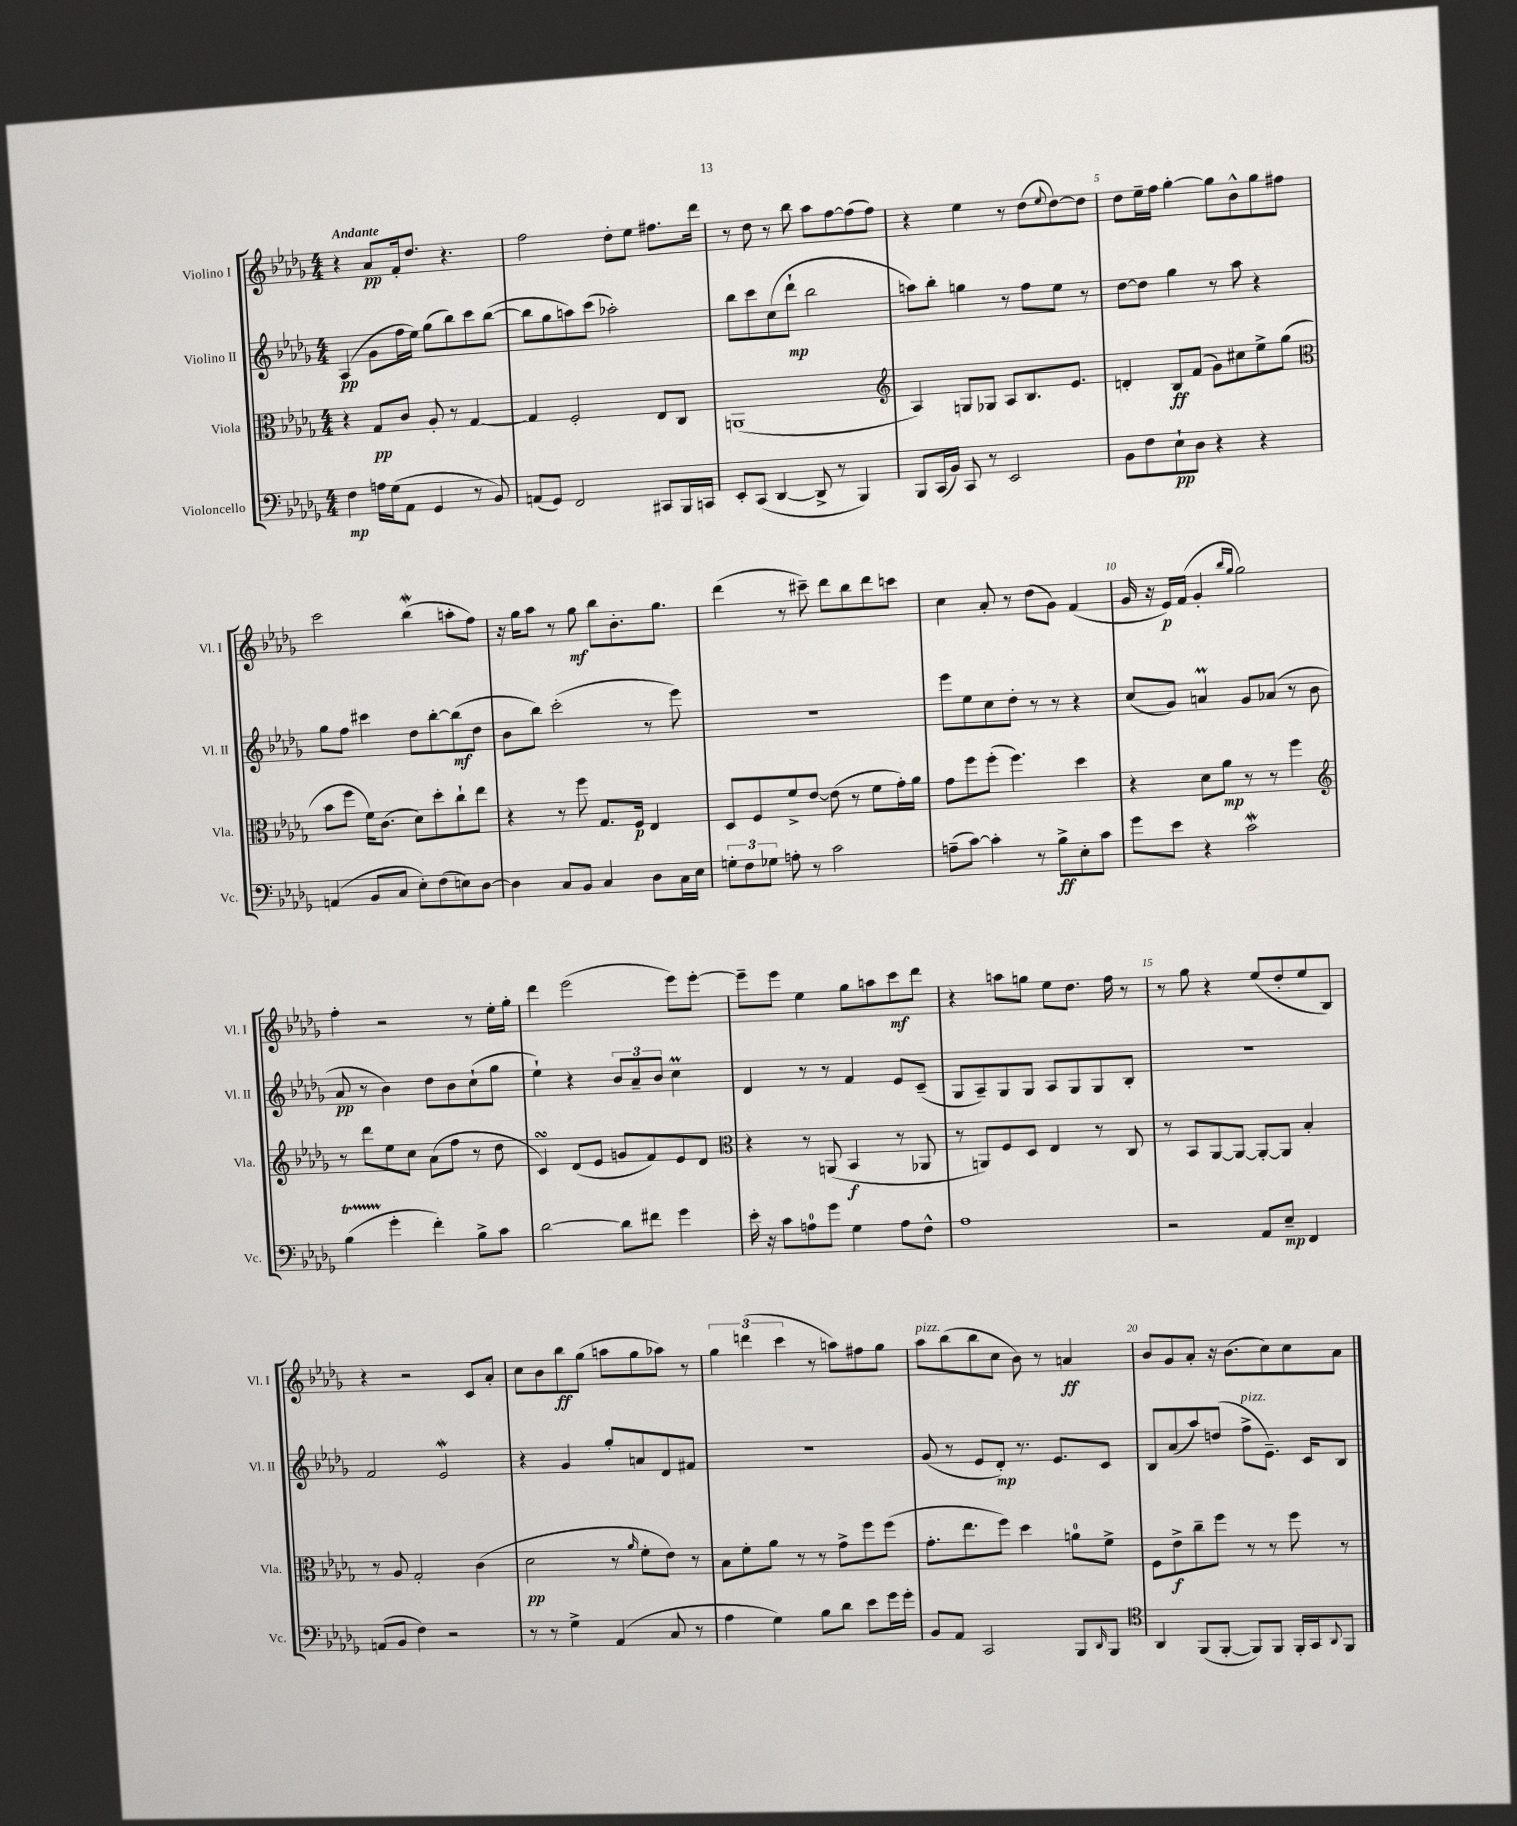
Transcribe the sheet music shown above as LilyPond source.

<<
\new StaffGroup <<
\new Staff = "s0" \with { instrumentName = "Violino I" shortInstrumentName = "Vl. I" } {
    \clef treble \key des \major \numericTimeSignature \time 4/4 \tempo "Andante"
    r4 aes'8\pp f'16-. des''8. r4. |
    f''2 des''8-. ees''8 fis''8. des'''16 |
    r8 des''8 r8 bes''8 aes''8 f''8~ f''8( f''8) |
    r4 ees''4 r8 des''8( \appoggiatura { ees''8 } des''8~) des''8 |
    des''8 ees''16-- f''16 ges''4~-. ges''8 bes'8-^ ges''8 fis''8 |
    c'''2 bes''4\mordent( a''8-. f''8) |
    r16 ges''16 aes''8 r8 ges''8\mf bes''8 bes'8.-. ges''8. |
    des'''4( r8 cis'''8--) des'''8 bes''8 des'''8 c'''8 |
    c''4 aes'8-. r8 des''8( ges'8) f'4( |
    ges'16 r16 ees'16\p) f'16( ges'4-. \grace { bes''16 ges''16 } ges''2) |
    f''4-. r2 r8 ees''16-. ges''16-. |
    des'''4 ees'''2( ees'''8) ees'''8~-. |
    ees'''8-- ees'''8 ees''4 ges''8 a''8 c'''8\mf des'''8 |
    r4 a''8 g''8 ees''8 des''8. f''16 r8 |
    r8 ges''8 r4 ees''8( des''8-. ees''8 bes8) |
    r4 r2 c'8 aes'8-. |
    c''8 bes'8 bes''8\ff ges''8( a''8 ges''8 aes''8) r8 |
    \tuplet 3/2 { ges''4 d'''4( c'''4 } r8 a''8) fis''8 ges''8 |
    aes''8^\markup { \italic "pizz." } bes''8( bes''8 c''8 bes'8) r8 a'4\ff |
    bes'8 ges'8 aes'8-. r16 bes'8.( c''8) c''8 aes'8 \bar "|." |
}
\new Staff = "s1" \with { instrumentName = "Violino II" shortInstrumentName = "Vl. II" } {
    \clef treble \key des \major \numericTimeSignature \time 4/4
    aes4\pp( ges'8 f''16 ees''16) ges''8( bes''8) c'''8 bes''8~( |
    bes''8 ges''8 a''8) c'''8( aes''2-.) |
    bes''8 c'''8 c''8( des'''8-!\mp bes''2 |
    a''8) bes''8-. g''4 r8 f''8 ees''8 r8 |
    des''8~ des''8 ges''4 r8 aes''8 r4 |
    ges''8 f''8 cis'''4 des''8 bes''8~-. bes''8\mf( des''8 |
    bes'8 bes''8) c'''2-.( r8 ees'''8) |
    r1 |
    ees'''8 ees''8 c''8 des''8-. r8 r8 r4 |
    c''8( ges'8) a'4\prall ges'8 aes'8( r8 bes'8 |
    aes'8\pp r8 bes'4) des''8 bes'8 c''8-!( ges''8 |
    ees''4-!) r4 \tuplet 3/2 { bes'8 aes'8-- bes'8 } c''4\prall |
    des'4 r8 r8 f'4 ees'8 c'8--( |
    ges8 aes8--) ges8 ges8 aes8 ges8 ges8 bes8-. |
    R1 |
    f'2 ees'2\mordent |
    r4 ges'4 ges''8-. a'8 des'8 fis'8 |
    R1 |
    ges'8( r8 ees'8 des'8-.\mp) r8. ees'8. c'8 |
    bes8 aes'8( aes''8) d''8( f''8->^\markup { \italic "pizz." } ees'8.--) c'16 bes8 \bar "|." |
}
\new Staff = "s2" \with { instrumentName = "Viola" shortInstrumentName = "Vla." } {
    \clef alto \key des \major \numericTimeSignature \time 4/4
    r4 ges8\pp c'8 aes8-. r8 ges4~ |
    ges4 f2-. ees8 c8 |
    a,1( |
    \clef treble aes4) g8 ges8 aes8 bes8. ees'8. |
    d'4-. bes8\ff f'8( ges'8) cis''8 ees''8-> ges''8( |
    \clef alto bes'8 f''8 f'16) c'8.( des'8) des''8-. c''8-! ees''8 |
    r4 r8 f''8 ges8. f16\p ees4 |
    des8 f8 f'8-> ees'8~ ees'8( r8 f'8 ges'16-.) aes'16 |
    ges'8 f''8 f''8-.( f''4.) des''4 |
    r4 des'8 aes'8\mp r8 r8 f''4 |
    \clef treble r8 des'''8 ees''8 c''8 aes'8( f''8 r8 des''8 |
    c'4\turn) des'8( ees'8 g'8 f'8) ees'8 des'8 |
    \clef alto r4 r8 a,8( bes,4\f r8 aes,8 |
    r8 a,8) f8 des8 ees4 r8 c8 |
    r8 bes,8 aes,8~ aes,8~ aes,8~-. aes,8 bes4-. |
    r8 aes8 ges2-. c'4( |
    des'2\pp r8 \grace { aes'16 } f'8-. ees'8) r8 |
    bes8 f'8-. aes'8 r8 r8 ges'8-> f''8 f''8( |
    ges'8.-. ees''8. f''8) des''4 a'8-0 f'8-> |
    f8 ees'8->\f c''8-- f''8 r8 r8 f''8 r8 \bar "|." |
}
\new Staff = "s3" \with { instrumentName = "Violoncello" shortInstrumentName = "Vc." } {
    \clef bass \key des \major \numericTimeSignature \time 4/4
    f4\mp a16 ges16( aes,8 ges,4 r8 bes,8) |
    a,8( ges,8) f,2 cis,8 bes,,16 c,16 |
    ees,8-. c,8( des,4~ des,8-> r8 bes,,4) |
    bes,,8 c,16( bes,16) c,8 r8 ees,2 |
    bes,8 f8 ees8-!\pp des8 r4 r4 |
    a,4( bes,8 c8 ees8-.) f8( e8) des8~ |
    des4 c8 bes,8 c4 des8 c16 ees16 |
    \tuplet 3/2 { g8-. f8 ges8 } a8-. r8 c'2 |
    a8--( c'8~) c'4-. r8 bes8->\ff ees8-. c'8 |
    ges'8 ees'8 r4 c'2\mordent |
    bes4\startTrillSpan( ges'4-.\stopTrillSpan f'4-.) bes8-> c'8 |
    des'2~ des'8 fis'8 ges'4 |
    ees'16-. r16 c'8 a8-0 ges'8 ges4 a8 f8-^ |
    aes1 |
    r2 aes,8 ees8--\mp f,4 |
    a,8( bes,8 f4) r2 |
    r8 r8 ges4-> aes,4( c8 r8 |
    aes4 ges4) bes8 des'8 ees'8 ges'16 ges'16-. |
    bes,8 aes,8 c,2 bes,,8 \grace { des,16 } bes,,8 |
    \clef tenor aes,4 f,8( f,8~-. f,8) f,8 f,16-. ges,16 \appoggiatura { aes,8 } f,8 \bar "|." |
}
>>
>>
\layout { \context { \Score \override BarNumber.break-visibility = ##(#f #t #t) barNumberVisibility = #(every-nth-bar-number-visible 5) } }
